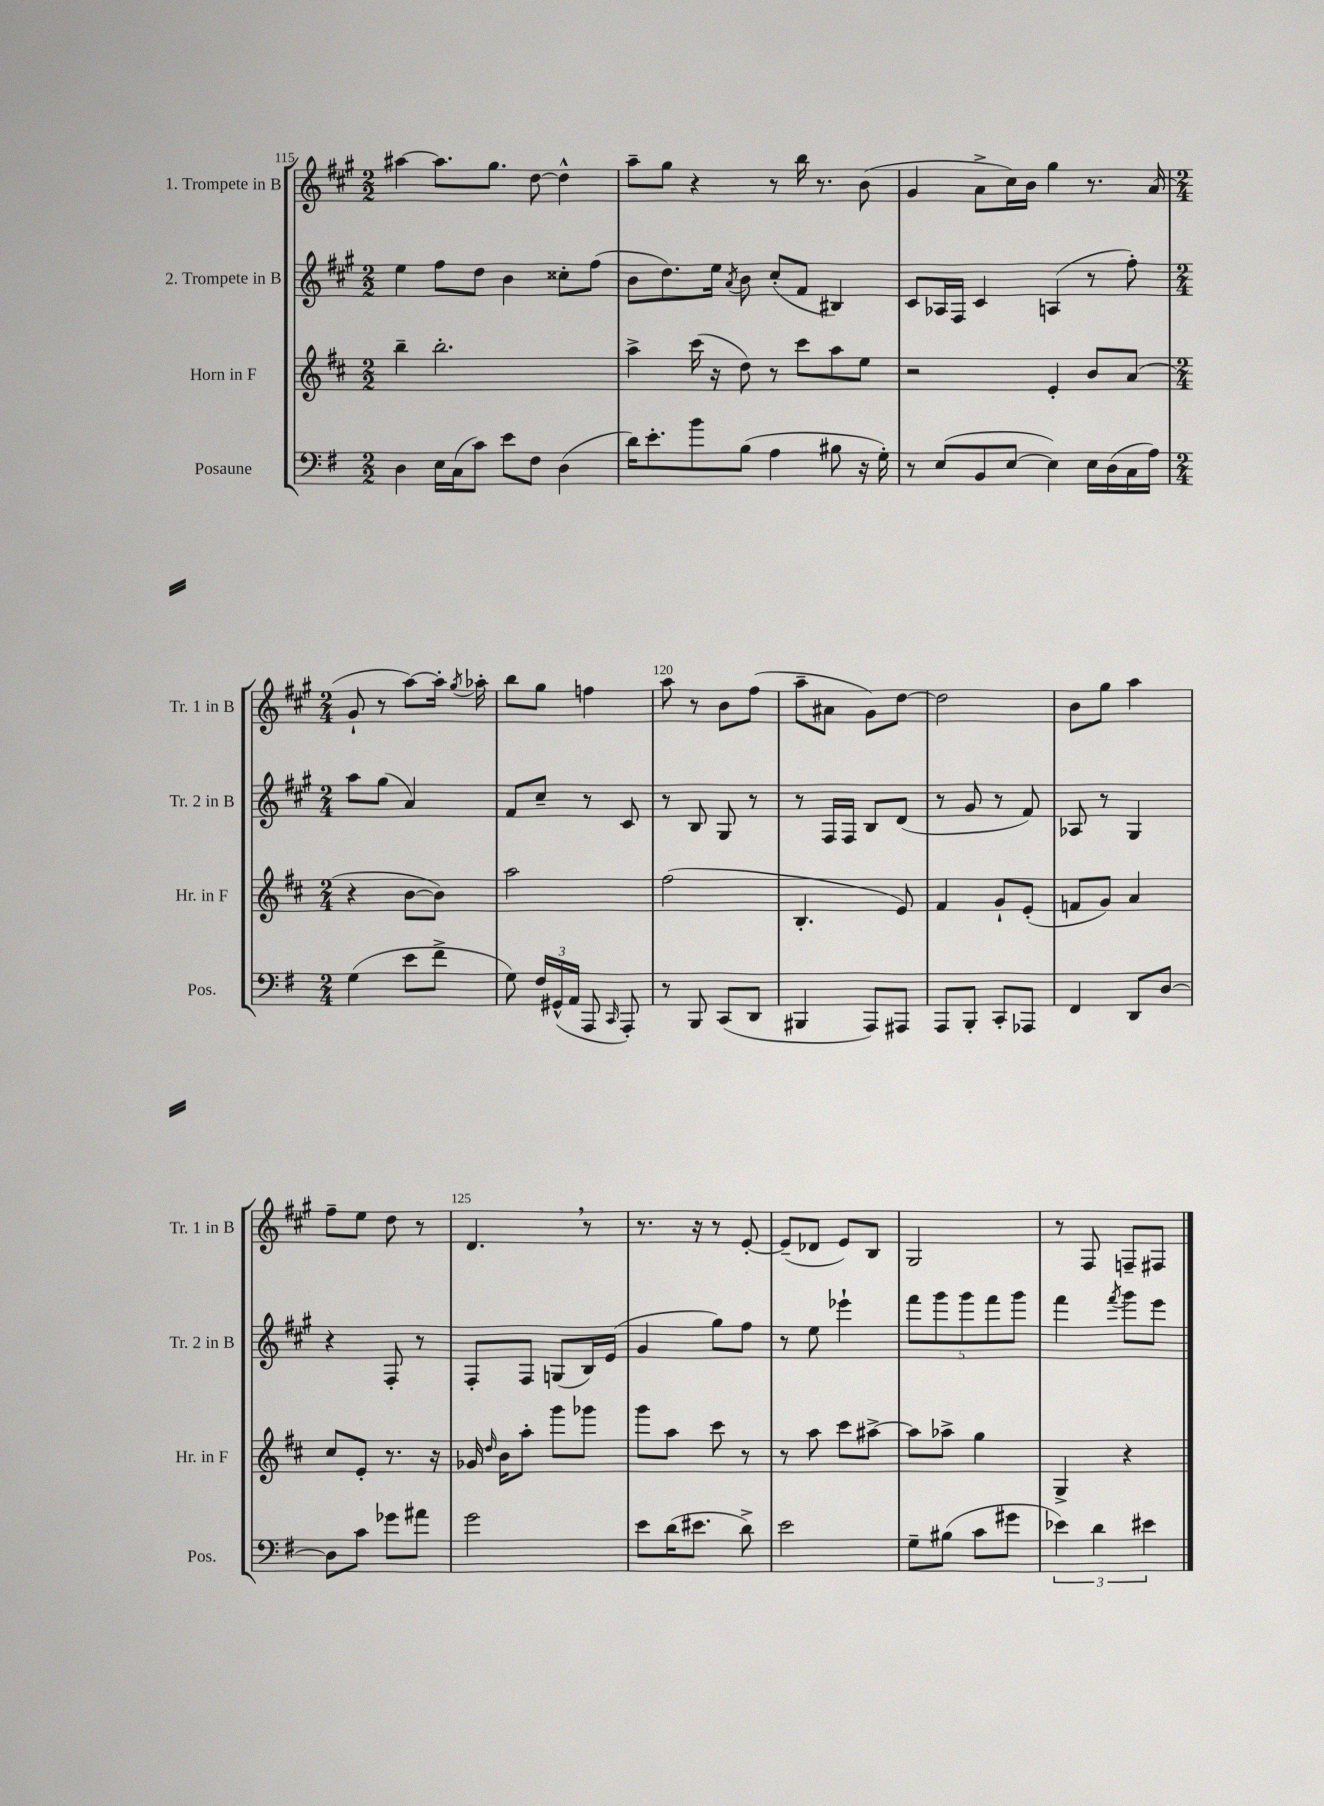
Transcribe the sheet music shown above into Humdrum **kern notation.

**kern	**kern	**kern	**kern
*staff4	*staff3	*staff2	*staff1
*clefF4	*clefG2	*clefG2	*clefG2
*k[f#]	*k[f#c#]	*k[f#c#g#]	*k[f#c#g#]
*M2/2	*M2/2	*M2/2	*M2/2
4D	4bb~	4ee	[4aa#
16E	2.bb'	8ff#	8.aa#]
(16C	.	.	.
8c)	.	8dd	.
.	.	.	8.gg#
8e	.	4b	.
8F#	.	.	[8dd
(4D	.	8cc##'	4dd^^]
.	.	(8ff#	.
=	=	=	=
16d)	4aa^	8b	8aa~
8.e'	.	.	.
.	.	8.dd)	8gg#
8b	(16ccc#	.	4r
.	16r	16ee	.
.	.	8qa	.
(8B	8dd)	8b	.
4A	8r	(8cc#'	8r
.	8ccc#	8f#	16bb
.	.	.	8.r
8B#	8aa	4B#)	.
16r	8ee	.	(8b
16G')	.	.	.
=	=	=	=
8r	2r	8c#	4g#
(8E	.	16A-	.
.	.	16F#	.
8BB	.	4c#	8a^
[8E	.	.	16cc#)
.	.	.	16b
4E])	4e'	(4A	4gg#
16E	8b	8r	8.r
(16D	.	.	.
16C	(8a	8ff#')	.
16A)	.	.	(16a
=	=	=	=
*M2/4	*M2/4	*M2/4	*M2/4
(4G	4r	8aa	8g#`
.	.	(8gg#	8r
8e	[8b	4a)	[8aa)
8f#^	8b])	.	16aa']
.	.	.	8qgg#
.	.	.	16aa-'
=	=	=	=
8G)	2aa	8f#	8bb
24F#	.	8cc#~	8gg#
(24GG#^^	.	.	.
24AA	.	.	.
8AAA	.	8r	4ff
16qqCC	.	.	.
8AAA')	.	8c#	.
=	=	=	=
8r	(2ff#	8r	8aa
8BBB	.	8B	8r
(8CC	.	8G#	8b
8DD	.	8r	(8ff#
=	=	=	=
4BBB#	4.B'	8r	8aa~
.	.	16F#	8a#
.	.	16F#	.
8AAA)	.	8B	8g#)
8AAA#	8e)	(8d	[8dd
=	=	=	=
8AAA	4f#	8r	2dd]
8BBB'	.	8g#	.
8CC'	8g`	8r	.
8AAA-	(8e'	8f#)	.
=	=	=	=
4FF#	8f	8A-	8b
.	8g)	8r	8gg#
8DD	4a	4G#	4aa
[8D	.	.	.
=	=	=	=
8D]	8cc#	4r	8ff#~
8c	8e'	.	8ee
8g-	8.r	8F#'	8dd
8a#	.	8r	8r
.	16r	.	.
=	=	=	=
2g	16g-	8F#'	4.d
.	16qqdd	.	.
.	16b	.	.
.	8aa'	8F#	.
.	8ggg	(8G	.
.	8ggg-	16B)	8r
.	.	(16e	.
=	=	=	=
8e	8ggg	4g#	8.r
(16d	8aa	.	.
8.e#	.	.	16r
.	8ccc#	8gg#)	8r
8d^)	8r	8ff#	[8e'
=	=	=	=
2e	8r	8r	(8e~]
.	8aa	8ee	8d-
.	8ccc#	4eee-`	8e)
.	[8aa#^	.	8B
=	=	=	=
8G~	8aa#]	10fff#	2G#
.	.	10ggg#	.
(8B#	8aa-^	.	.
.	.	10ggg#	.
8c	4gg	.	.
.	.	10fff#	.
8g#	.	.	.
.	.	10ggg#	.
=	=	=	=
6e-)	4G^	4fff#	8r
.	.	.	8F#
6d	.	.	.
.	.	8qfff#	.
.	4r	8ggg#	8F~
6e#	.	.	.
.	.	8eee	8F#
==	==	==	==
*-	*-	*-	*-
